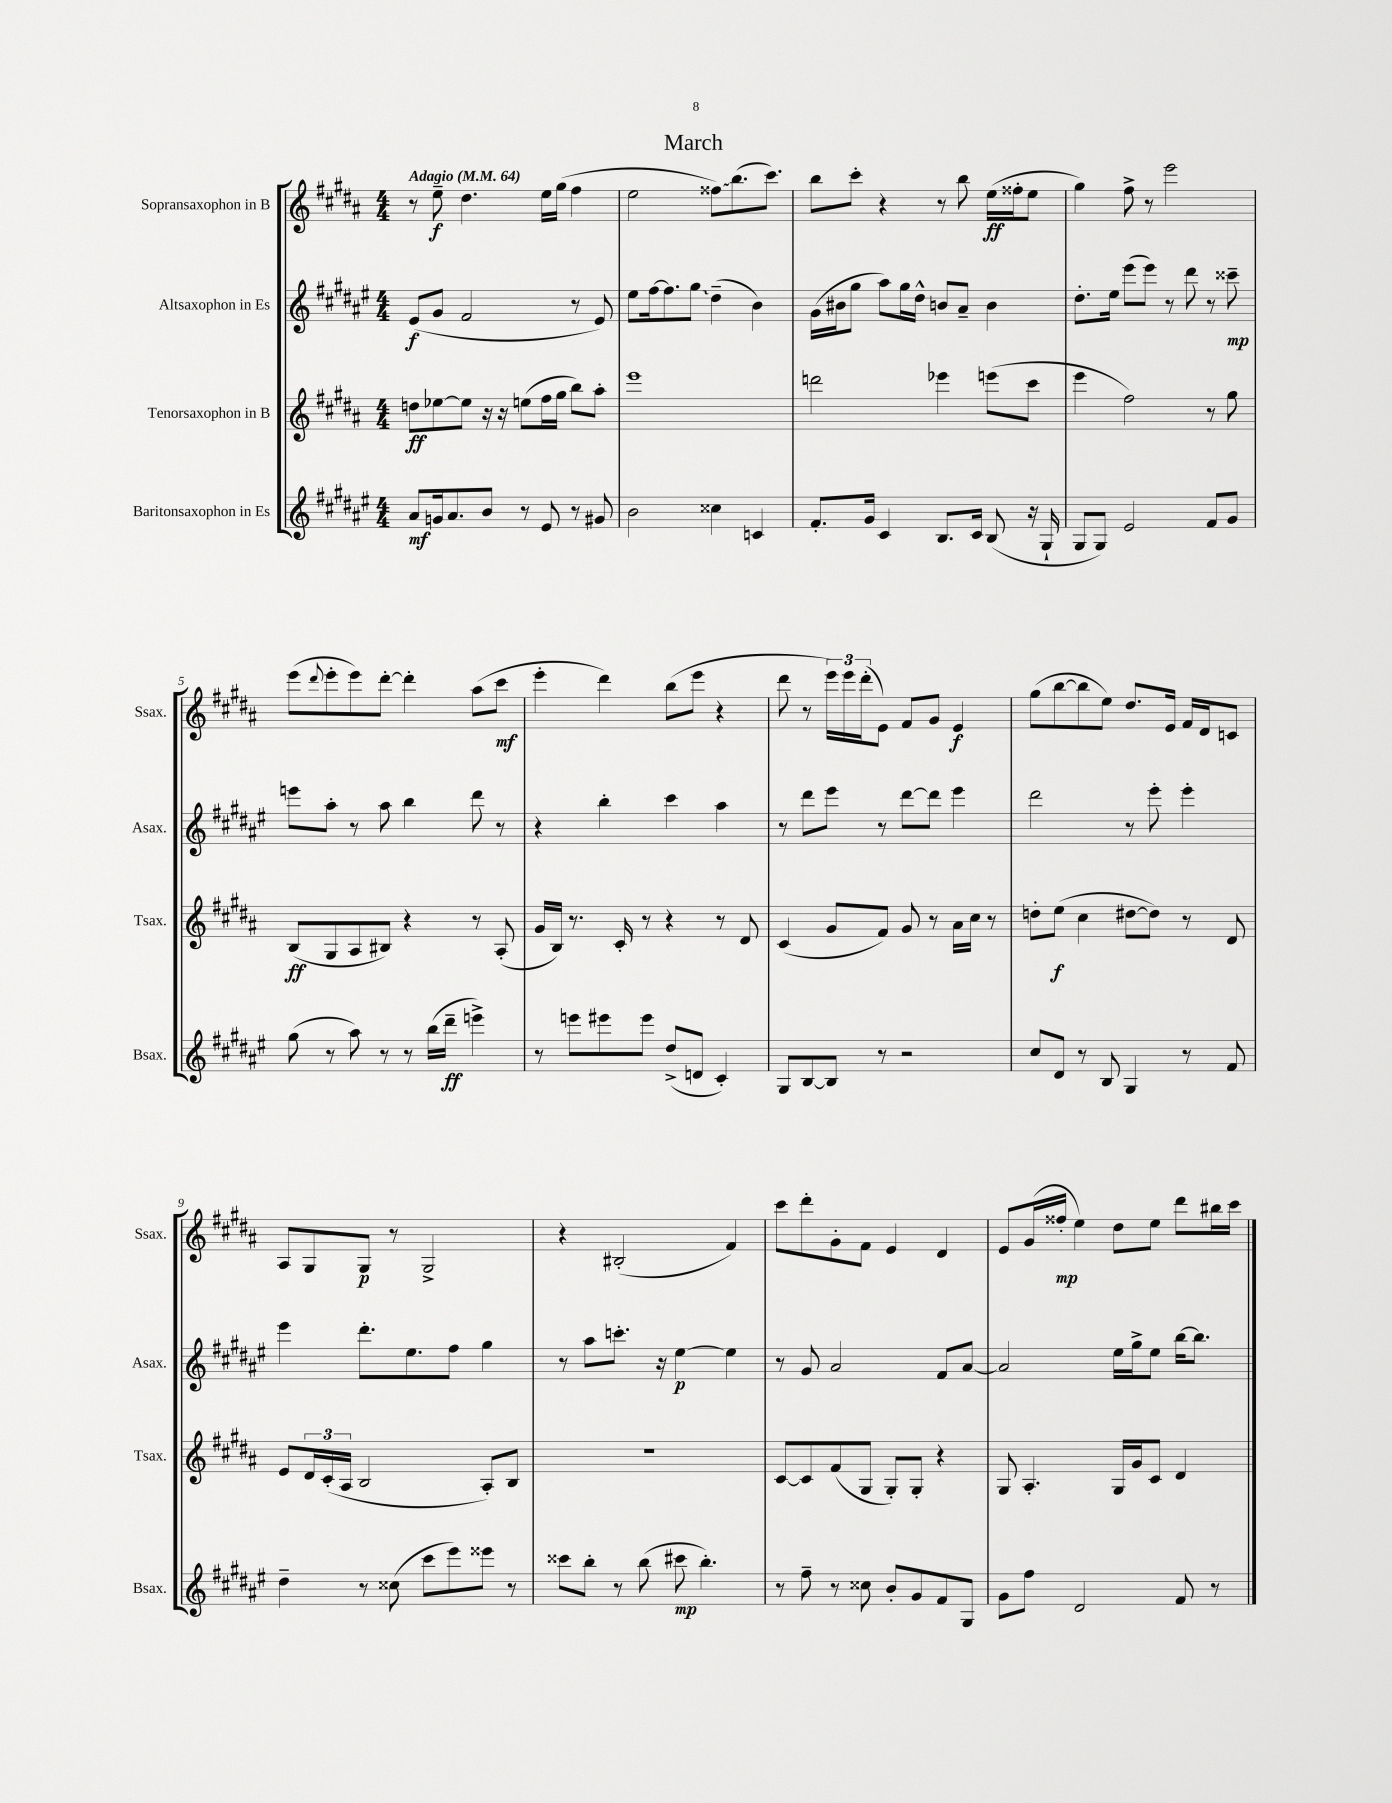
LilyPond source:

\header { title = "March" }
<<
\new StaffGroup <<
\new Staff = "s0" \with { instrumentName = "Sopransaxophon in B" shortInstrumentName = "Ssax." } {
    \clef treble \key b \major \numericTimeSignature \time 4/4 \tempo "Adagio" 4 = 64
    r8 e''8--\f dis''4. e''16 gis''16( fis''4 |
    e''2 \once \override Glissando.style = #'zigzag fisis''8\glissando) b''8.( cis'''8.) |
    b''8 cis'''8-. r4 r8 b''8 e''16\ff( fisis''16-. e''8 |
    gis''4) fis''8-> r8 e'''2 |
    e'''8( \appoggiatura { dis'''8 } e'''8-. e'''8) dis'''8~-. dis'''4-. ais''8( cis'''8\mf |
    e'''4-. dis'''4) b''8( e'''8 r4 |
    dis'''8 r8 \tuplet 3/2 { e'''16) e'''16 dis'''16-.( } e'8) fis'8 gis'8 e'4\f |
    gis''8( b''8~ b''8 e''8) dis''8. e'16 fis'16 dis'16 c'8 |
    ais8 gis8 gis8\p r8 gis2-> |
    r4 bis2-.( fis'4) |
    cis'''8 dis'''8-. gis'8-. fis'8 e'4 dis'4 |
    e'8 gis'16( fisis''16-.\mp e''4) dis''8 e''8 dis'''8 bis''16 cis'''16 \bar "|." |
}
\new Staff = "s1" \with { instrumentName = "Altsaxophon in Es" shortInstrumentName = "Asax." } {
    \clef treble \key fis \major \numericTimeSignature \time 4/4
    eis'8\f( gis'8 fis'2 r8 eis'8) |
    eis''8 fis''16~ fis''8. \once \override Glissando.style = #'zigzag gis''8\glissando dis''4--( b'4) |
    gis'16( bis'16 gis''8 ais''8) gis''16 dis''16-^ b'8 ais'8-- b'4 |
    dis''8.-. eis''16 eis'''8( eis'''8) r8 dis'''8 r8 cisis'''8--\mp |
    e'''8 ais''8-. r8 ais''8 b''4 dis'''8 r8 |
    r4 b''4-. cis'''4 ais''4 |
    r8 dis'''8 eis'''8 r8 dis'''8~ dis'''8 eis'''4 |
    dis'''2 r8 eis'''8-. eis'''4-. |
    eis'''4 dis'''8.-. eis''8. fis''8 gis''4 |
    r8 ais''8 c'''8.-. r16 eis''4~\p eis''4 |
    r8 gis'8 ais'2 fis'8 ais'8~ |
    ais'2 eis''16 gis''16-> eis''8 b''16~ b''8. \bar "|." |
}
\new Staff = "s2" \with { instrumentName = "Tenorsaxophon in B" shortInstrumentName = "Tsax." } {
    \clef treble \key b \major \numericTimeSignature \time 4/4
    d''8\ff ees''8~ ees''8 r16 r16 e''8( fis''16 gis''16 b''8) ais''8-. |
    e'''1 |
    d'''2 ees'''4 e'''8( cis'''8 |
    e'''4 fis''2) r8 gis''8 |
    b8\ff( gis8 ais8 bis8) r4 r8 ais8-.( |
    gis'16 b16) r8. cis'16-. r8 r4 r8 dis'8 |
    cis'4( gis'8 fis'8) gis'8 r8 ais'16 cis''16 r8 |
    d''8-. e''8\f( cis''4 dis''8~ dis''8) r8 dis'8 |
    e'8 \tuplet 3/2 { dis'16 cis'16-.( ais16 } b2 ais8-.) b8 |
    r1 |
    cis'8~ cis'8 fis'8( gis8 gis8-.) gis8-. r4 |
    gis8 ais4.-. gis16 gis'16 cis'8 dis'4 \bar "|." |
}
\new Staff = "s3" \with { instrumentName = "Baritonsaxophon in Es" shortInstrumentName = "Bsax." } {
    \clef treble \key fis \major \numericTimeSignature \time 4/4
    ais'8\mf g'16 ais'8. b'8 r8 eis'8 r8 gis'8 |
    b'2 cisis''4 c'4 |
    fis'8.-. gis'16 cis'4 b8. cis'16 b8( r16 gis16-! |
    gis8 gis8) eis'2 fis'8 gis'8 |
    gis''8( r8 ais''8) r8 r8 b''16( dis'''16--\ff e'''4->) |
    r8 e'''8 eis'''8 eis'''8 dis''8->( d'8 cis'4-.) |
    gis8 b8~ b8 r8 r2 |
    cis''8 dis'8 r8 b8 gis4 r8 fis'8 |
    dis''4-- r8 cisis''8( cis'''8 eis'''8) eisis'''8 r8 |
    cisis'''8 b''8-. r8 b''8( cis'''8\mp b''4.-.) |
    r8 fis''8-- r8 cisis''8 b'8-. gis'8 fis'8 gis8 |
    gis'8 fis''8 dis'2 fis'8 r8 \bar "|." |
}
>>
>>
